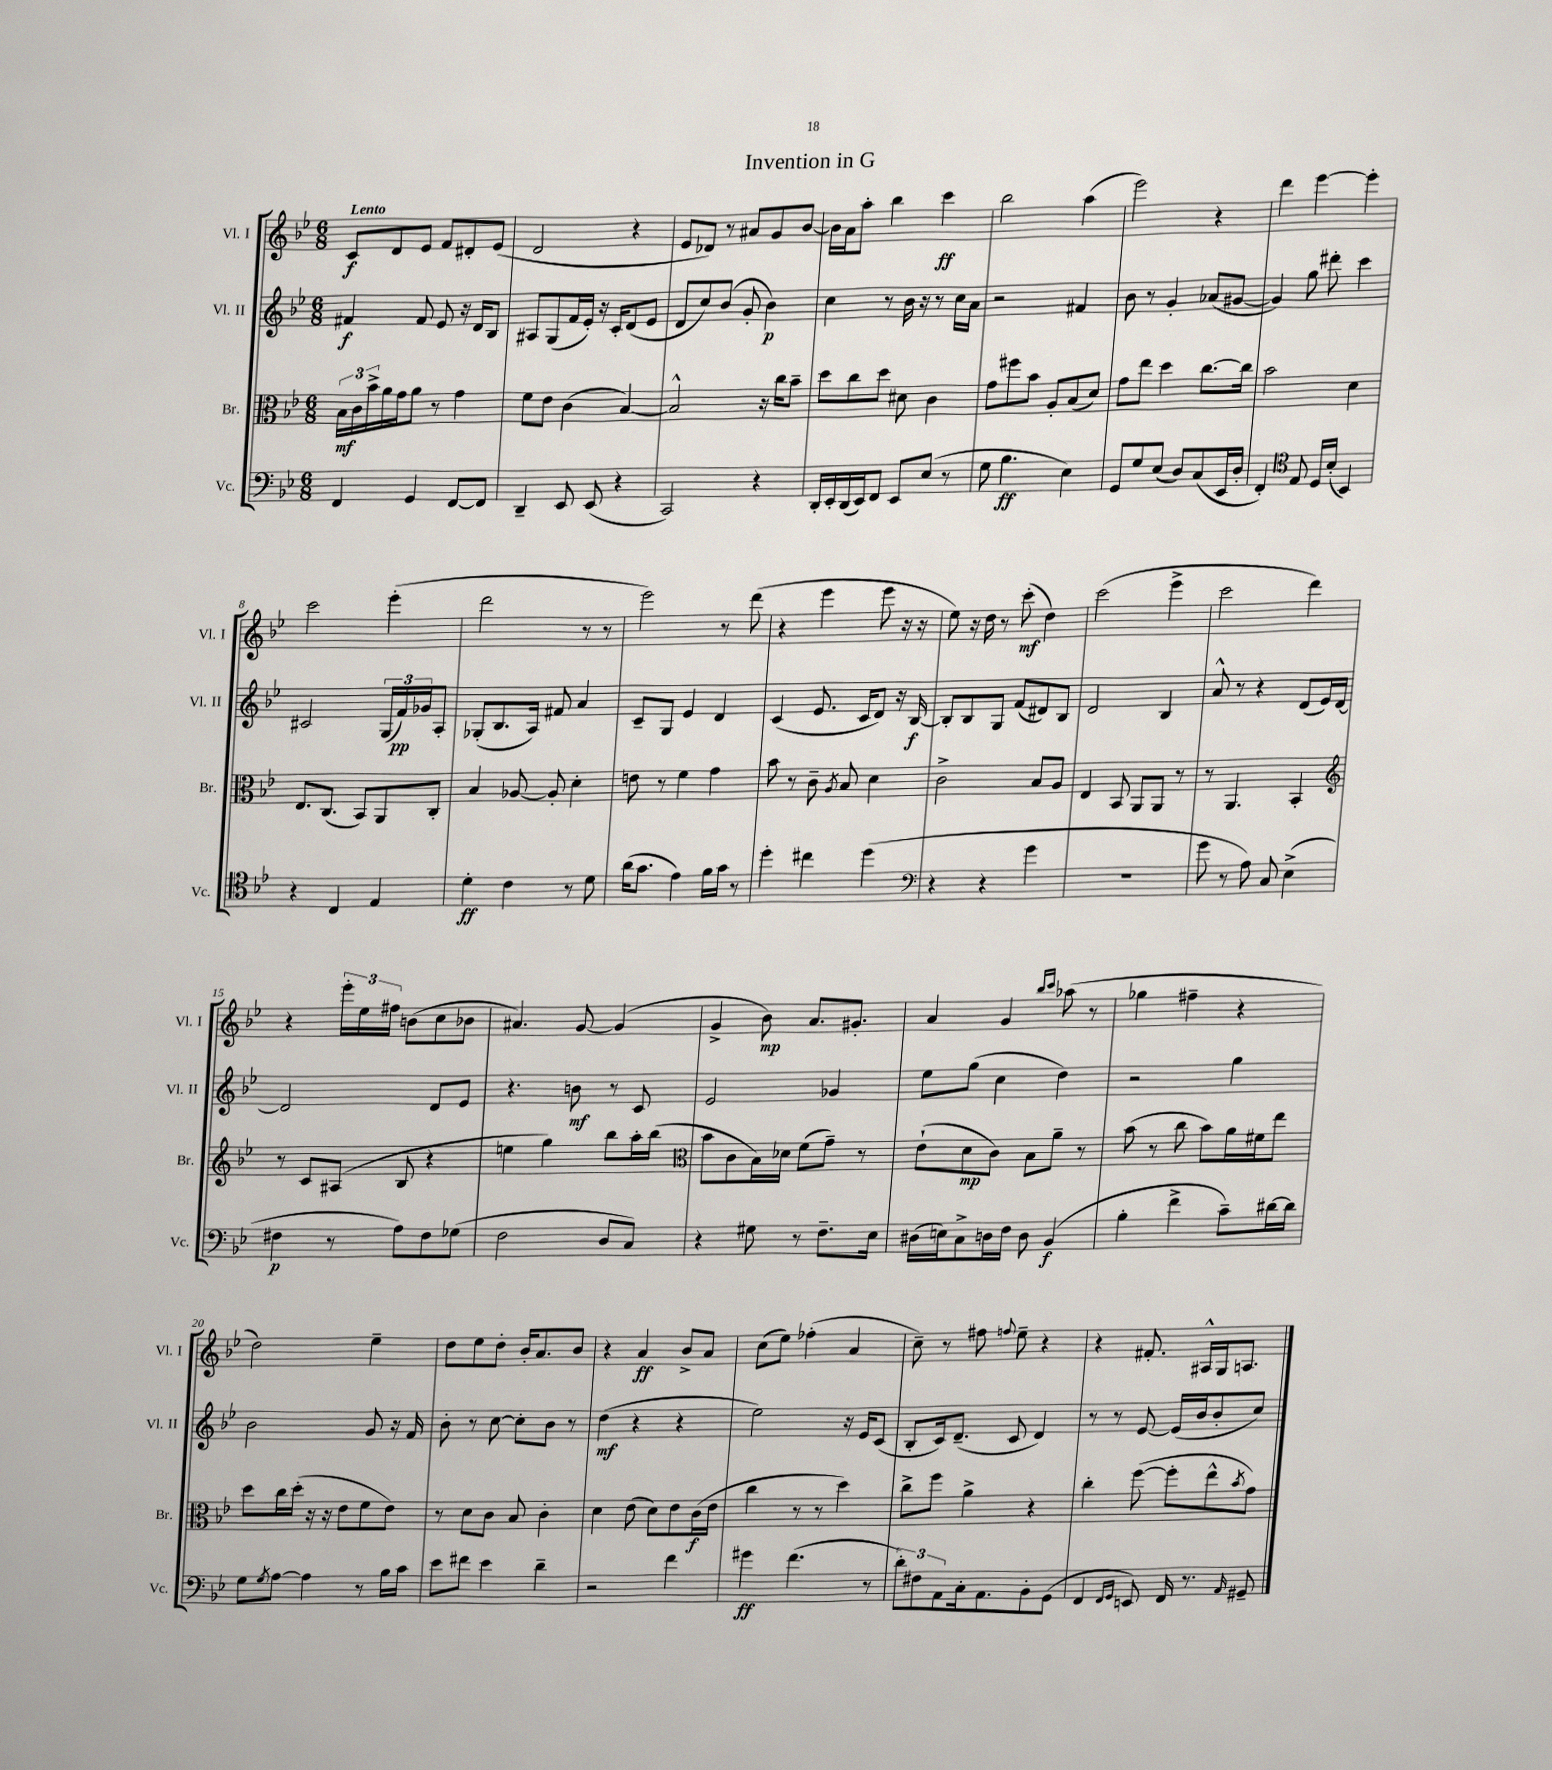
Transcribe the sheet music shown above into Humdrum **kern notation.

**kern	**dynam	**kern	**dynam	**kern	**dynam	**kern	**dynam
*part4	*part4	*part3	*part3	*part2	*part2	*part1	*part1
*staff4	*staff4	*staff3	*staff3	*staff2	*staff2	*staff1	*staff1
*I"Vc.	*	*I"Br.	*	*I"Vl. II	*	*I"Vl. I	*
*I'Vc.	*	*I'Br.	*	*I'Vl. II	*	*I'Vl. I	*
*clefF4	*	*clefC3	*	*clefG2	*	*clefG2	*
*k[b-e-]	*	*k[b-e-]	*	*k[b-e-]	*	*k[b-e-]	*
*M6/8	*	*M6/8	*	*M6/8	*	*M6/8	*
=1	=1	=1	=1	=1	=1	=1	=1
!	!	!	!	!	!	!LO:TX:a:B:t=Lento	!
4FF/	.	24B-\LL	mf	4f#X/	f	8c/L	f
.	.	24c\	.	.	.	.	.
.	.	24b-^\	.	.	.	.	.
.	.	16a\	.	.	.	8d/	.
.	.	16g\J	.	.	.	.	.
4GG/	.	8a\J	.	8f#/	.	8e-/J	.
.	.	8r	.	8e-/	.	8f/L	.
[8FF/L	.	4g\	.	16r	.	8d#X'/	.
.	.	.	.	16d/KL	.	.	.
8FF/J]	.	.	.	8B-/J	.	(8e-/J	.
=2	=2	=2	=2	=2	=2	=2	=2
4DD~/	.	8f\L	.	8A#X/L	.	2d/	.
.	.	8e-\J	.	(8G/	.	.	.
8EE-/	.	(4c\	.	16f/L	.	.	.
.	.	.	.	16e-'/JJ)	.	.	.
(8EE-/	.	.	.	16r	.	.	.
.	.	.	.	16c'/KL	.	.	.
4r	.	[4B-/)	.	(8d/	.	4r	.
.	.	.	.	8e-/J	.	.	.
=3	=3	=3	=3	=3	=3	=3	=3
2CC/)	.	2B-^^/]	.	8d/L	.	8e-/L	.
.	.	.	.	8cc/)	.	8d-X/J)	.
.	.	.	.	(8b-/J	.	8r	.
.	.	.	.	8g'/	.	8a#X/L	.
4r	.	16r	.	4b-\)	p	8g/	.
.	.	16cc\KL	.	.	.	.	.
.	.	8b-~\J	.	.	.	[8b-/J	.
=4	=4	=4	=4	=4	=4	=4	=4
16DD'/LL	.	8dd\L	.	4cc\	.	16b-\LL]	.
16EE-'/	.	.	.	.	.	16a\J	.
(16DD/	.	8cc\	.	.	.	8aa'\J	.
16EE-/J)	.	.	.	.	.	.	.
8FF/J	.	8dd\J	.	8r	.	4bb-\	.
8EE-/L	.	8d#X\	.	16b-\	.	.	.
.	.	.	.	16r	.	.	.
(8E-/J	.	4c\	.	8r	.	4ccc\	ff
8r	.	.	.	16cc\LL	.	.	.
.	.	.	.	16a\JJ	.	.	.
=5	=5	=5	=5	=5	=5	=5	=5
8G\	.	8g\L	.	2r	.	2bb-\	.
4.B-\	ff	8ff#X\	.	.	.	.	.
.	.	8b-\J	.	.	.	.	.
.	.	8A'/L	.	.	.	.	.
4E-\)	.	(8B-/	.	4f#X/	.	(4aa\	.
.	.	8d/J)	.	.	.	.	.
=6	=6	=6	=6	=6	=6	=6	=6
8GG/L	.	8g\L	.	8b-\	.	2eee-\)	.
8G/	.	8ee-\J	.	8r	.	.	.
(8E-/J	.	4dd\	.	4g'/	.	.	.
8D/L)	.	.	.	.	.	.	.
(8C/	.	[8.cc\L	.	(8a-X/L	.	4r	.
16EE-/L	.	.	.	[8g#X/J	.	.	.
16D'/JJ	.	16cc\Jk]	.	.	.	.	.
=7	=7	=7	=7	=7	=7	=7	=7
4FF'/)	.	2b-\	.	4g#/])	.	4ddd\	.
*clefC4	*	*	*	*	*	*	*
8E-/	.	.	.	8gg\	.	[4eee-\	.
16D/LL	.	.	.	8ddd#X'\	.	.	.
(16B-'/JJ	.	.	.	.	.	.	.
4BB-/)	.	4d\	.	4ccc\	.	4eee-'\]	.
!!LO:LB:g=z
=8	=8	=8	=8	=8	=8	=8	=8
4r	.	8.E-/L	.	2c#X/	.	2ccc\	.
.	.	(8.C/J	.	.	.	.	.
4C/	.	.	.	.	.	.	.
.	.	8BB-/L)	.	.	.	.	.
4E-/	.	8AA/	.	(24G/LL	.	(4eee-'\	.
.	.	.	.	24f/)	pp	.	.
.	.	.	.	24g-X/J	.	.	.
.	.	8C'/J	.	8A'/J	.	.	.
=9	=9	=9	=9	=9	=9	=9	=9
4d'\	ff	4B-/	.	(8G-X'/L	.	2ddd\	.
.	.	.	.	8.B-/	.	.	.
4c\	.	[8A-X/	.	.	.	.	.
.	.	.	.	16A/Jk)	.	.	.
.	.	8A-'/]	.	8f#X/	.	.	.
8r	.	4d'\	.	4a/	.	8r	.
8d\	.	.	.	.	.	8r	.
=10	=10	=10	=10	=10	=10	=10	=10
(16a\KL	.	8en\	.	8c~/L	.	2eee-\)	.
8.g\J	.	.	.	.	.	.	.
.	.	8r	.	8G/J	.	.	.
4e-\)	.	4f\	.	4e-/	.	.	.
16f\LL	.	4g\	.	4d/	.	8r	.
16g\JJ	.	.	.	.	.	.	.
8r	.	.	.	.	.	(8ddd\	.
=11	=11	=11	=11	=11	=11	=11	=11
4dd'\	.	8b-\	.	(4c/	.	4r	.
.	.	8r	.	.	.	.	.
4cc#X\	.	8c~\	.	8.e-/	.	4eee-\	.
.	.	8qA/	.	.	.	.	.
.	.	8B-/	.	.	.	.	.
.	.	.	.	16c/KL	.	.	.
(4dd\	.	4d\	.	8d/J)	.	8eee-\	.
.	.	.	.	16r	.	16r	.
.	.	.	.	[16B-/	f	16r	.
=12	=12	=12	=12	=12	=12	=12	=12
*clefF4	*	*	*	*	*	*	*
4r	.	2c^\	.	8B-'/L]	.	8ee-\)	.
.	.	.	.	8B-/	.	16r	.
.	.	.	.	.	.	16dd\	.
4r	.	.	.	8G/J	.	8r	.
.	.	.	.	(8f/L	.	(8ccc'\	mf
4g\	.	8B-/L	.	8d#X/)	.	4dd\)	.
.	.	8A/J	.	8B-/J	.	.	.
=13	=13	=13	=13	=13	=13	=13	=13
2.r	.	4E-/	.	2d/	.	(2ccc\	.
.	.	8BB-/	.	.	.	.	.
.	.	8AA/L	.	.	.	.	.
.	.	8AA/J	.	4B-/	.	4eee-^\	.
.	.	8r	.	.	.	.	.
=14	=14	=14	=14	=14	=14	=14	=14
8g\	.	8r	.	8a^^/	.	2ccc\	.
8r	.	4.AA/	.	8r	.	.	.
8A\)	.	.	.	4r	.	.	.
8C/	.	.	.	.	.	.	.
(4E-^\	.	4BB-'/	.	(8d/L	.	4ddd\)	.
.	.	.	.	16e-/L)	.	.	.
.	.	.	.	[16d/JJ	.	.	.
!!LO:LB:g=z
=15	=15	=15	=15	=15	=15	=15	=15
*	*	*clefG2	*	*	*	*	*
4F#X\	p	8r	.	2d/]	.	4r	.
.	.	8c/L	.	.	.	.	.
8r	.	(8A#X/J	.	.	.	24eee-'\LL	.
.	.	.	.	.	.	24ee-\	.
.	.	.	.	.	.	24ff#X\JJ	.
8A\L)	.	8B-/	.	.	.	(8bn\L	.
8F#\	.	4r	.	8d/L	.	8cc\	.
(8G-X\J	.	.	.	8e-/J	.	8b-X\J	.
=16	=16	=16	=16	=16	=16	=16	=16
2F\	.	4een\	.	4.r	.	4.a#X/)	.
.	.	4gg\)	.	.	.	.	.
.	.	.	.	8bn\	mf	[8g/	.
8D/L	.	8bb-\L	.	8r	.	(4g/]	.
8C/J)	.	16aa'\L	.	8c/	.	.	.
.	.	(16bb-\JJ	.	.	.	.	.
=17	=17	=17	=17	=17	=17	=17	=17
*	*	*clefC3	*	*	*	*	*
4r	.	8b-\L	.	2e-/	.	4g^/	.
.	.	8c\	.	.	.	.	.
8G#X\	.	16B-\L)	.	.	.	8b-\)	mp
.	.	16d-X\JJ	.	.	.	.	.
8r	.	(8f\L	.	.	.	8.a/L	.
8.F~\L	.	8g~\J)	.	4g-X/	.	.	.
.	.	.	.	.	.	8.g#X'/J	.
.	.	8r	.	.	.	.	.
16E-\Jk	.	.	.	.	.	.	.
=18	=18	=18	=18	=18	=18	=18	=18
(16D#X\LL	.	(8e-`\L	.	8ee-\L	.	4a/	.
16En\J)	.	.	.	.	.	.	.
8C^\	.	8d\	mp	(8gg\J	.	.	.
16Dn\L	.	8c\J)	.	4cc\	.	4g/	.
16F\JJ	.	.	.	.	.	.	.
8D\	.	8B-\L	.	.	.	.	.
.	.	.	.	.	.	16qqbb-/LL	.
.	.	.	.	.	.	16qqccc/JJ	.
(4BB-/	f	8a~\J	.	4dd\)	.	(8aa-X\	.
.	.	8r	.	.	.	8r	.
=19	=19	=19	=19	=19	=19	=19	=19
4B-'\	.	(8b-\	.	2r	.	4gg-X\	.
.	.	8r	.	.	.	.	.
4f^\	.	8cc\	.	.	.	4ff#X~\	.
.	.	8b-\L)	.	.	.	.	.
8c~\L)	.	16a\L	.	4gg\	.	4r	.
.	.	16f#X\J	.	.	.	.	.
[16d#X\L	.	8ee-\J	.	.	.	.	.
16d#\JJ]	.	.	.	.	.	.	.
!!LO:LB:g=z
=20	=20	=20	=20	=20	=20	=20	=20
8G\L	.	8dd\L	.	2b-\	.	2dd\)	.
8qG/	.	.	.	.	.	.	.
[8A\J	.	16cc\L	.	.	.	.	.
.	.	(16dd'\JJ	.	.	.	.	.
4A\]	.	16r	.	.	.	.	.
.	.	16r	.	.	.	.	.
.	.	8e-\L	.	.	.	.	.
8r	.	8f\	.	8g/	.	4ee-~\	.
16B-\LL	.	8e-\J)	.	16r	.	.	.
16c\JJ	.	.	.	16f/	.	.	.
=21	=21	=21	=21	=21	=21	=21	=21
8e-\L	.	8r	.	8b-'\	.	8dd\L	.
8f#X\J	.	8d\L	.	8r	.	8ee-\	.
4e-\	.	8c\J	.	[8cc\	.	8dd'\J	.
.	.	8B-/	.	8cc'\L]	.	16b-'/KL	.
.	.	.	.	.	.	8.a/	.
4d~\	.	4c'\	.	8b-\J	.	.	.
.	.	.	.	8r	.	8b-/J	.
=22	=22	=22	=22	=22	=22	=22	=22
2r	.	4d\	.	(4dd\	mf	4r	.
.	.	(8e-\	.	4r	.	4a/	ff
.	.	8d\L)	.	.	.	.	.
4f\	.	8e-\	.	4r	.	8b-^/L	.
.	.	(16c\L	f	.	.	8a/J	.
.	.	16e-\JJ	.	.	.	.	.
=23	=23	=23	=23	=23	=23	=23	=23
4g#X\	ff	4cc\	.	2ee-\)	.	(8cc\L	.
.	.	.	.	.	.	8ee-\J)	.
(4.f\	.	8r	.	.	.	(4ff-X'\	.
.	.	8r	.	.	.	.	.
.	.	4dd\)	.	16r	.	4a/	.
.	.	.	.	16e-/KL	.	.	.
8r	.	.	.	(8c/J	.	.	.
=24	=24	=24	=24	=24	=24	=24	=24
12d'\L)	.	8cc^\L	.	8B-'/L	.	8cc~\)	.
12F#X\	.	.	.	.	.	.	.
.	.	8ff\J	.	16c/k)	.	8r	.
12AA\	.	.	.	.	.	.	.
.	.	.	.	(8.d~/J	.	.	.
16C'\k	.	4a^\	.	.	.	8ff#X\	.
8.AA\	.	.	.	.	.	.	.
.	.	.	.	.	.	8qqffn/	.
.	.	.	.	8c/	.	8ee-~\	.
8BB-'\	.	4r	.	4d/)	.	4r	.
(8GG\J	.	.	.	.	.	.	.
=25	=25	=25	=25	=25	=25	=25	=25
4FF/	.	4cc'\	.	8r	.	4r	.
.	.	.	.	8r	.	.	.
16qqFF/LL	.	.	.	.	.	.	.
16qqGG/JJ	.	.	.	.	.	.	.
8EEn/)	.	([8ff\	.	[8e-/	.	8.f#X'/	.
16FF/	.	8ff'\L]	.	(16e-/LL]	.	.	.
8.r	.	.	.	16b-/J	.	16A#X^^/LL	.
.	.	8ee-^^\	.	8b-'/	.	16G/J	.
.	.	.	.	.	.	8.An/J	.
16qqAA/	.	8qb-/	.	.	.	.	.
8GG#X~/	.	8g\J)	.	8cc/J)	.	.	.
==	==	==	==	==	==	==	==
*-	*-	*-	*-	*-	*-	*-	*-
